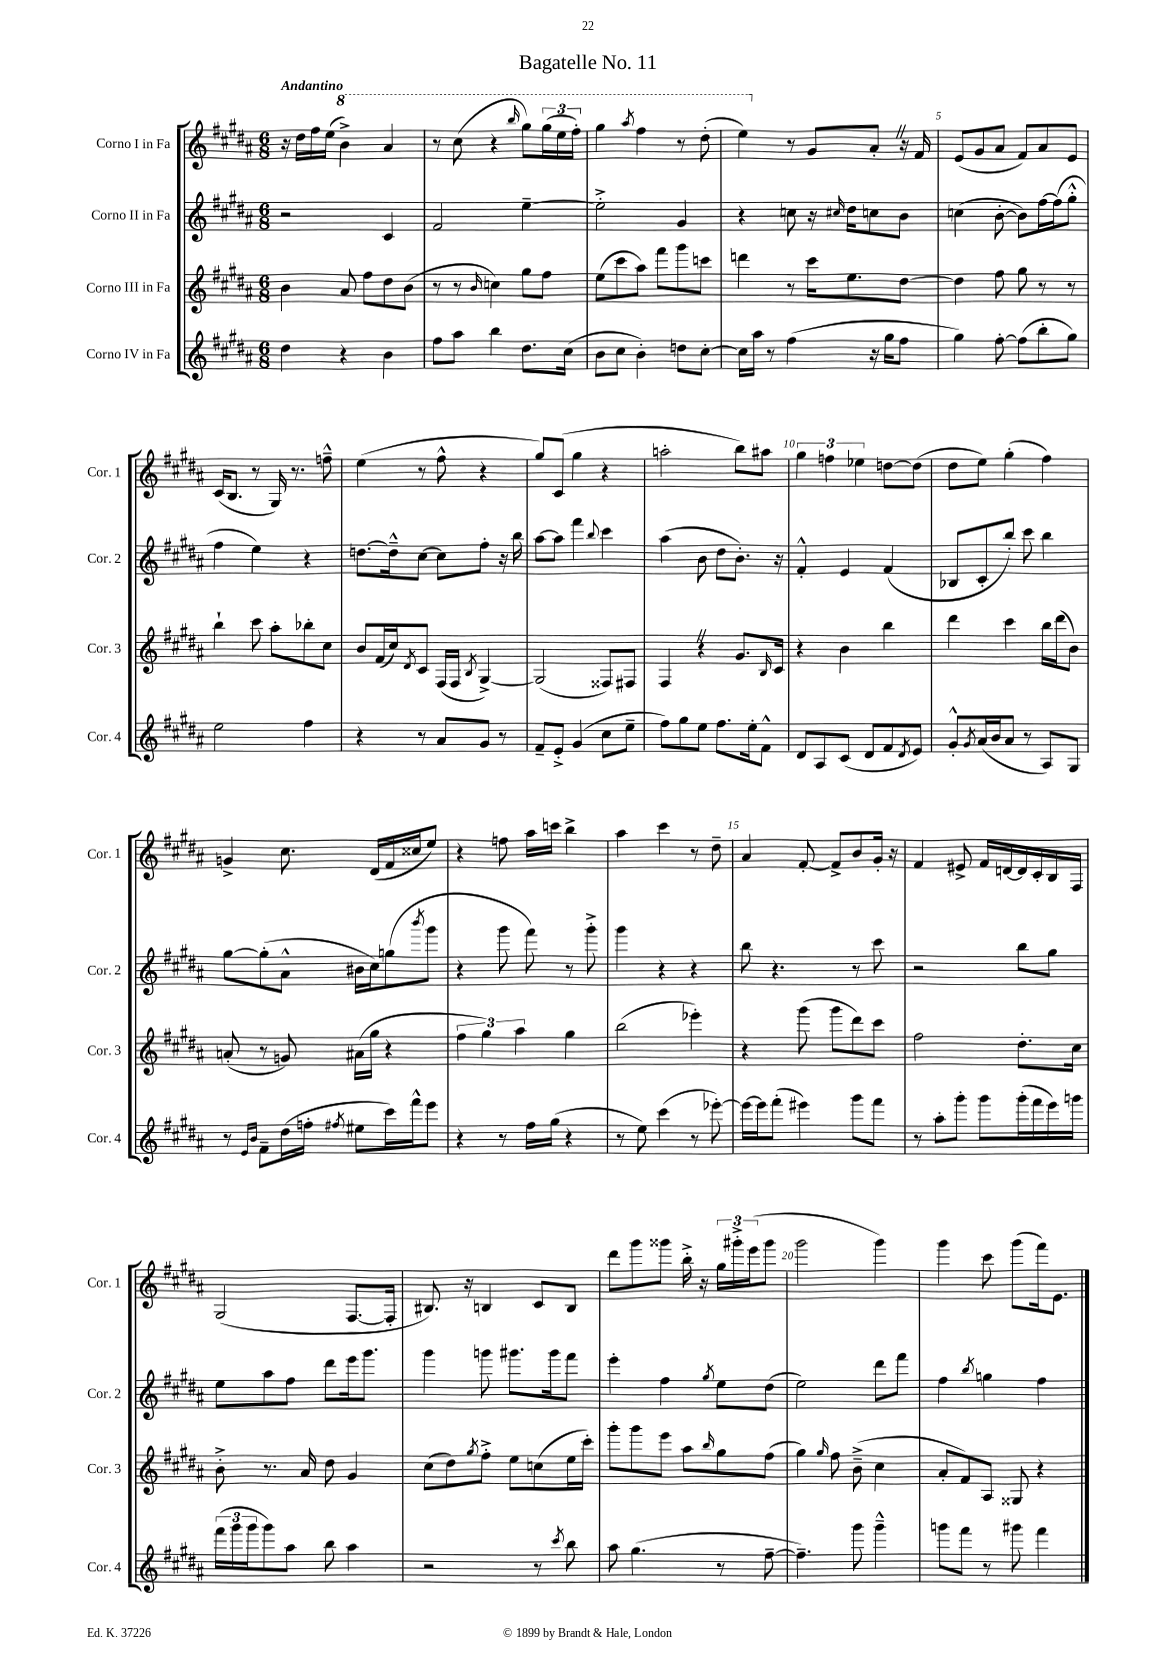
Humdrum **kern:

**kern	**kern	**kern	**kern
*staff4	*staff3	*staff2	*staff1
*clefG2	*clefG2	*clefG2	*clefG2
*k[f#c#g#d#a#]	*k[f#c#g#d#a#]	*k[f#c#g#d#a#]	*k[f#c#g#d#a#]
*M6/8	*M6/8	*M6/8	*M6/8
4dd#	4b	2r	16r
.	.	.	16dd#
.	.	.	16ff#
.	.	.	(16ee
4r	8a#	.	4bb^)
.	8ff#	.	.
4b	8dd#	4c#	4aa#
.	(8b	.	.
=	=	=	=
8ff#	8r	2f#	8r
8aa#	8r	.	(8ccc#
.	16qqb	.	.
4bb	4cc)	.	4r
.	.	.	16qqbbb
8.dd#	8gg#	[4ee~	8ggg#)
.	8ff#	.	(24ggg#
.	.	.	24eee
(16cc#	.	.	.
.	.	.	24fff#')
=	=	=	=
8b	(8ee	2ee'^]	4ggg#
8cc#	8ccc#	.	.
.	.	.	8qaaa#
4b')	8aa#)	.	4fff#
.	8fff#	.	.
8dd	8ggg#	4g#	8r
[8cc#'	8ccc	.	(8ddd#'
=	=	=	=
16cc#]	4ddd	4r	4eee)
16aa#	.	.	.
8r	.	.	.
(4ff#	8r	8cc	8r
.	16ccc#	16r	8g#
.	.	16qqcc#	.
.	8.ee	16dd#	.
16r	.	8cc	8a#'
16gg#	.	.	.
8ff#	[8dd#	8b	16r
.	.	.	16f#
=	=	=	=
4gg#)	4dd#]	(4cc	(8e
.	.	.	8g#
[8ff#'	8ff#	[8b'	8a#
(8ff#]	8gg#	8b])	8f#)
8bb'	8r	[16ff#	8a#
.	.	(16ff#]	.
8gg#)	8r	8gg#'^^	8e
=	=	=	=
2ee	4bb`	4ff#	(16c#
.	.	.	8.B
.	8ccc#	4ee)	8r
.	8aa#'	.	16G#)
.	.	.	8.r
4ff#	8bb-'	4r	.
.	8cc#	.	8ff~^^
=	=	=	=
4r	8b	[8.dd	(4ee
.	(16f#	.	.
.	16cc#)	16dd~^^]	.
.	8qd#	.	.
8r	8c#	[8cc#	8r
8a#	(16F#	8cc#]	8ff#^^
.	16F#	.	.
.	8qB	.	.
8g#	[4G#^)	8ff#'	4r
8r	.	16r	.
.	.	16bb	.
=	=	=	=
8f#~	(2G#]	[8aa#	8gg#)
8e'^	.	8aa#]	(8c#
(4g#	.	4fff#	4gg#
.	.	8qqbb	.
8cc#	8F##)	4ccc#	4r
8ee~	8F#	.	.
=	=	=	=
8ff#)	4F#	(4aa#	2aa'
8gg#	.	.	.
8ee	4r	8b	.
8.ff#	.	8dd#	.
.	8.g#	8.b')	8bb)
16ee'	.	.	.
8f#^^	.	.	8aa#
.	16qqB	.	.
.	16c#	16r	.
=	=	=	=
8d#	4r	4f#'^^	6gg#
8A#	.	.	.
.	.	.	6ff
(8c#	4b	4e	.
.	.	.	6ee-
8d#	.	.	.
8f#	4bb	(4f#	[8dd
8qd#	.	.	.
8e)	.	.	(8dd]
=	=	=	=
8g#'^^	4ddd#	8B-	8dd#
8qg#	.	.	.
(16a#	.	8c#'	8ee)
16b	.	.	.
8a#	4ccc#	8bb')	(4gg#'
8r	.	8ccc#	.
8A#)	16bb	4bb	4ff#)
.	(16ddd#	.	.
8G#	8b)	.	.
=	=	=	=
8r	(8a'	[8gg#	4g^
16qqe	.	.	.
16qqb	.	.	.
8f#~	8r	(8gg#']	.
(16dd#	8g)	8a#^^	8.cc#
16ff'	.	.	.
8qff#	.	.	.
8ee#	(16a#	16b#	.
.	16gg#	16cc#)	(16d#
16ccc#)	4r	(8gg	16f#
16fff#^^	.	.	16cc##
.	.	8qbbb	.
8eee	.	8ggg#	8ee)
=	=	=	=
4r	6ff#	4r	4r
.	6gg#)	.	.
8r	.	8ggg#	8ff
.	6aa#	.	.
16ff#	.	8fff#)	16aa#
(16gg#	.	.	16ccc
4r	4gg#	8r	4bb^
.	.	8ggg#'^	.
=	=	=	=
8r	(2bb	4ggg#	4aa#
8ee)	.	.	.
(4ccc#	.	4r	4ccc#
8r	4eee-')	4r	8r
[8eee-')	.	.	8dd#~
=	=	=	=
16eee-_	4r	8bb	4a#
16eee-]	.	.	.
(8fff#'	.	4.r	.
4eee#)	(8ggg#	.	[8f#'
.	8ggg#	.	8f#^]
8ggg#	8ddd#)	8r	8b
8fff#	8ccc#	8ccc#	16g#'
.	.	.	16r
=	=	=	=
8r	2ff#	2r	4f#
8aa#'	.	.	.
8ggg#'	.	.	8e#^
8ggg#	.	.	16f#
.	.	.	[16d
(16ggg#'	8.dd#'	8bb	16d]
16fff#	.	.	16c#'
16eee)	.	8gg#	16B
16ggg	16cc#	.	16F#
=	=	=	=
(24fff#	8b'^	8ee	(2G#
24ggg#	.	.	.
24ggg#	.	.	.
8ggg#)	8.r	8aa#	.
8aa#	.	8ff#	.
.	16a#	.	.
8bb	8dd#	8ddd#	.
4aa#	4g#	16eee	[8.F#
.	.	8.ggg#	.
.	.	.	16F#']
=	=	=	=
2r	(8cc#	4ggg#	8.B#)
.	8dd#)	.	.
.	.	.	16r
.	8qgg#	.	.
.	8ff#'^	8ggg	4B
.	8ee	8.ggg#	.
8r	(8cc	.	8c#
.	.	16ggg#	.
8qccc#	.	.	.
8bb	16ee	8fff#	8B
.	16ccc#')	.	.
=	=	=	=
8aa#	8ggg#'	4eee'	8ddd#
(4.gg#	8ggg#	.	8ggg#
.	8eee	4ff#	8ggg##
.	8aa#	.	16bb'^
.	.	.	16r
.	16qqbb	8qgg#	.
8r	8gg#	8ee	24gg#
.	.	.	24ggg#'^
.	.	.	(24eee
[8ff#~	(8ff#	(8dd#	8ggg#
=	=	=	=
4.ff#~])	4gg#)	2ee)	2ggg#
.	16qqgg#	.	.
.	8ff#	.	.
8ggg#	(8b~^	.	.
4ggg#~^^	4cc#	8ddd#	4ggg#)
.	.	8fff#	.
=	=	=	=
8ggg	8a#'	4ff#	4ggg#
8fff#	8f#)	.	.
.	.	8qbb	.
8r	8A#	4gg	8ccc#
8ggg#	8G##	.	(8ggg#
4fff#	4r	4ff#	16fff#)
.	.	.	8.e
==	==	==	==
*-	*-	*-	*-
